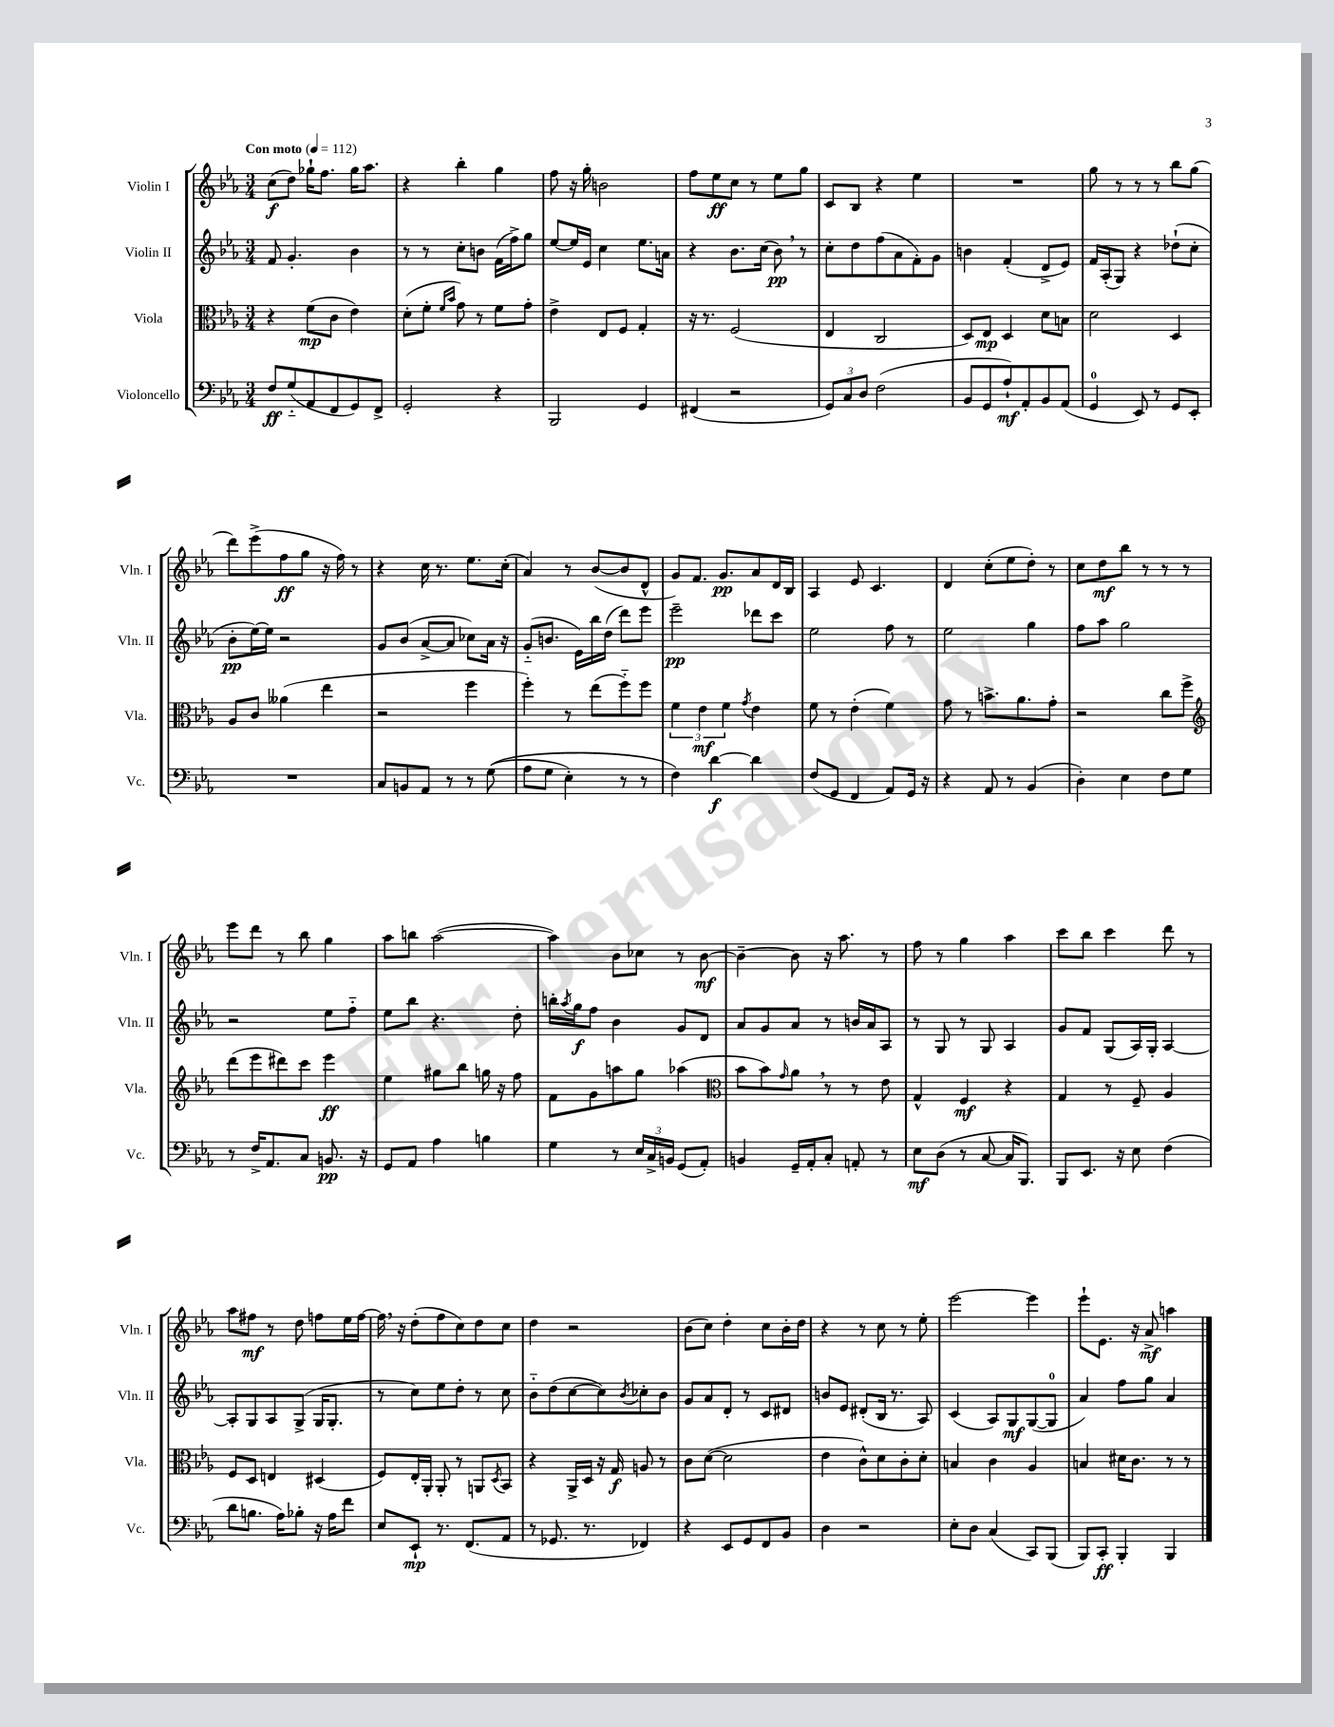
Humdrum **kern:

**kern	**dynam	**kern	**dynam	**kern	**dynam	**kern	**dynam
*part4	*part4	*part3	*part3	*part2	*part2	*part1	*part1
*staff4	*staff4	*staff3	*staff3	*staff2	*staff2	*staff1	*staff1
*I"Violoncello	*	*I"Viola	*	*I"Violin II	*	*I"Violin I	*
*I'Vc.	*	*I'Vla.	*	*I'Vln. II	*	*I'Vln. I	*
*clefF4	*	*clefC3	*	*clefG2	*	*clefG2	*
*k[b-e-a-]	*	*k[b-e-a-]	*	*k[b-e-a-]	*	*k[b-e-a-]	*
*M3/4	*	*M3/4	*	*M3/4	*	*M3/4	*
*MM112	*	*MM112	*	*MM112	*	*MM112	*
=1	=1	=1	=1	=1	=1	=1	=1
!	!	!	!	!	!	!LO:TX:a:B:t=Con moto	!
8F/L	ff	4r	.	8f/	.	(8cc\L	f
(8G/	.	.	.	4.g'/	.	8dd\J)	.
8AA-/	.	(8f\L	mp	.	.	16gg-X`\KL	.
.	.	.	.	.	.	8.ff\J	.
8FF/	.	8c\J	.	.	.	.	.
8GG/)	.	4e-\)	.	4b-\	.	16gg-\KL	.
.	.	.	.	.	.	8.aa-\J	.
8FF^/J	.	.	.	.	.	.	.
=2	=2	=2	=2	=2	=2	=2	=2
2GG'/	.	(8d'\L	.	8r	.	4r	.
.	.	8f'\J	.	8r	.	.	.
.	.	16qqf/LL	.	.	.	.	.
.	.	16qqb-/JJ	.	.	.	.	.
.	.	8g\)	.	8cc'\L	.	4bb-'\	.
.	.	8r	.	8bn\J	.	.	.
4r	.	8f\L	.	(16f\LL	.	4gg\	.
.	.	.	.	16ff^\J)	.	.	.
.	.	8g'\J	.	8gg\J	.	.	.
=3	=3	=3	=3	=3	=3	=3	=3
2BBB-/	.	4e-^\	.	[8ee-/L	.	8ff\	.
.	.	.	.	16ee-/L]	.	16r	.
.	.	.	.	16e-/JJ	.	16gg'\	.
.	.	8E-/L	.	4cc\	.	2bn\	.
.	.	8F/J	.	.	.	.	.
4GG/	.	4G'/	.	8.ee-\L	.	.	.
.	.	.	.	16an\Jk	.	.	.
=4	=4	=4	=4	=4	=4	=4	=4
(4FF#X/	.	16r	.	4r	.	8ff\L	.
.	.	8.r	.	.	.	.	.
.	.	.	.	.	.	8ee-\	ff
2r	.	(2F/	.	8.b-\L	.	8cc\J	.
.	.	.	.	.	.	8r	.
.	.	.	.	(16cc\Jk	.	.	.
.	.	.	.	8b-,\)	pp	8ee-\L	.
.	.	.	.	8r	.	8gg\J	.
=5	=5	=5	=5	=5	=5	=5	=5
12GG/L)	.	4E-/	.	8cc'\L	.	8c/L	.
12C/	.	.	.	.	.	.	.
.	.	.	.	8dd\	.	8B-/J	.
12D/J	.	.	.	.	.	.	.
(2F\	.	2C/	.	(8ff\	.	4r	.
.	.	.	.	8a-\	.	.	.
.	.	.	.	8f'\)	.	4ee-\	.
.	.	.	.	8g\J	.	.	.
=6	=6	=6	=6	=6	=6	=6	=6
8BB-/L	.	8D/L)	.	4bn\	.	2.r	.
8GG/	.	8E-/J	mp	.	.	.	.
8A-`/)	mf	4D/	.	(4f'/	.	.	.
8AA-'/	.	.	.	.	.	.	.
8BB-/	.	8d\L	.	8d^/L	.	.	.
(8AA-/J	.	8Bn\J	.	8e-/J)	.	.	.
=7	=7	=7	=7	=7	=7	=7	=7
4GG/	.	2d\	.	16f/LL	.	8gg\	.
.	.	.	.	(16A-'/J	.	.	.
.	.	.	.	8G/J)	.	8r	.
8EE-/)	.	.	.	4r	.	8r	.
8r	.	.	.	.	.	8r	.
8GG/L	.	4D/	.	(8dd-X`\L	.	8bb-\L	.
8EE-'/J	.	.	.	8cc'\J	.	(8gg\J	.
!!LO:LB:g=z
=8	=8	=8	=8	=8	=8	=8	=8
2.r	.	8A-/L	.	8b-'\L	pp	8ddd\L)	.
.	.	8c/J	.	[16ee-\L)	.	(8eee-^\	.
.	.	.	.	16ee-\JJ]	.	.	.
.	.	(4a--X\	.	2r	.	8ff\	ff
.	.	.	.	.	.	8gg\J	.
.	.	4ee-\	.	.	.	16r	.
.	.	.	.	.	.	16ff\)	.
.	.	.	.	.	.	8r	.
=9	=9	=9	=9	=9	=9	=9	=9
8C/L	.	2r	.	8g/L	.	4r	.
8BBn/	.	.	.	(8b-/J	.	.	.
8AA-/J	.	.	.	[8a-^/L	.	16cc\	.
.	.	.	.	.	.	8.r	.
8r	.	.	.	8a-/J]	.	.	.
8r	.	4ff\	.	8cc-X\L)	.	8.ee-\L	.
((8G\	.	.	.	16a-\Jk	.	.	.
.	.	.	.	16r	.	(16cc'\Jk	.
=10	=10	=10	=10	=10	=10	=10	=10
8A-\L	.	4ff'\)	.	(8g/L	.	4a-/)	.
8G\J	.	.	.	8.bn/J	.	.	.
4E-'\)	.	8r	.	.	.	8r	.
.	.	.	.	16e-\LL)	.	.	.
.	.	(8ee-\L	.	16bb-\	.	([8b-/L	.
.	.	.	.	(16dd\JJ	.	.	.
8r	.	8ff\)	.	8ddd\L)	.	8b-/]	.
8r	.	8ff\J	.	8eee-\J	.	8d^^/J	.
=11	=11	=11	=11	=11	=11	=11	=11
4F\)	.	6f\	.	2eee-~\	pp	8g/L)	.
.	.	.	.	.	.	8.f/J	.
.	.	6e-\	mf	.	.	.	.
[4d\	f	.	.	.	.	.	.
.	.	.	.	.	.	8.g/L	pp
.	.	6f\	.	.	.	.	.
.	.	8qg/	.	.	.	.	.
4d\]	.	4e-\	.	8ddd-X\L	.	8a-/	.
.	.	.	.	8ccc\J	.	16d/L	.
.	.	.	.	.	.	16B-/JJ	.
=12	=12	=12	=12	=12	=12	=12	=12
(8F/L	.	8f\	.	2ee-\	.	4A-/	.
8GG/J	.	8r	.	.	.	.	.
4FF/	.	(4e-'\	.	.	.	8e-/	.
.	.	.	.	.	.	4.c/	.
8AA-/L)	.	4f\)	.	8ff\	.	.	.
16GG/Jk	.	.	.	8r	.	.	.
16r	.	.	.	.	.	.	.
=13	=13	=13	=13	=13	=13	=13	=13
4r	.	8g\	.	2ee-\	.	4d/	.
.	.	8r	.	.	.	.	.
8AA-/	.	8.bn^\L	.	.	.	(8cc'\L	.
8r	.	.	.	.	.	8ee-\	.
.	.	8.a-\	.	.	.	.	.
(4BB-/	.	.	.	4gg\	.	8dd'\J)	.
.	.	8g'\J	.	.	.	8r	.
=14	=14	=14	=14	=14	=14	=14	=14
4D'\)	.	2r	.	8ff\L	.	8cc\L	.
.	.	.	.	8aa-\J	.	8dd\	mf
4E-\	.	.	.	2gg\	.	8bb-\J	.
.	.	.	.	.	.	8r	.
8F\L	.	8cc\L	.	.	.	8r	.
8G\J	.	8ff^\J	.	.	.	8r	.
!!LO:LB:g=z
=15	=15	=15	=15	=15	=15	=15	=15
*	*	*clefG2	*	*	*	*	*
8r	.	(8ddd\L	.	2r	.	8eee-\L	.
16F^/KL	.	8eee-\	.	.	.	8ddd\J	.
8.AA-/	.	.	.	.	.	.	.
.	.	8ddd#X\)	.	.	.	8r	.
8C/J	.	8ccc\J	.	.	.	8bb-\	.
8.BBn/	pp	4eee-\	ff	8ee-\L	.	4gg\	.
.	.	.	.	8ff\J	.	.	.
16r	.	.	.	.	.	.	.
=16	=16	=16	=16	=16	=16	=16	=16
8GG/L	.	4ee-\	.	8ee-\L	.	8aa-\L	.
8AA-/J	.	.	.	8bb-\J	.	8bbn\J	.
4A-\	.	8gg#X\L	.	4.r	.	([2aa-\	.
.	.	8bb-\J	.	.	.	.	.
4Bn\	.	16ggn\	.	.	.	.	.
.	.	16r	.	.	.	.	.
.	.	8ff\	.	8dd'\	.	.	.
=17	=17	=17	=17	=17	=17	=17	=17
4G\	.	8f\L	.	16bbn'\LL	.	4aa-\])	.
.	.	.	.	8qaa-/	.	.	.
.	.	.	.	16gg\J	f	.	.
.	.	8g\	.	8ff\J	.	.	.
8r	.	8aan\	.	4b-\	.	8b-\L	.
24E-/LL	.	8gg\J	.	.	.	8cc-X\J	.
24C^/	.	.	.	.	.	.	.
24BBn/JJ	.	.	.	.	.	.	.
(8GG/L	.	(4aa-X\	.	8g/L	.	8r	.
8AA-'/J)	.	.	.	8d/J	.	[8b-\	mf
=18	=18	=18	=18	=18	=18	=18	=18
*	*	*clefC3	*	*	*	*	*
4BBn/	.	8b-\L	.	8a-/L	.	4b-~\_	.
.	.	8b-\)	.	8g/	.	.	.
.	.	16qqg/	.	.	.	.	.
16GG~/LL	.	8a-,\J	.	8a-/J	.	8b-\]	.
16AA-'/J	.	.	.	.	.	.	.
8C'/J	.	8r	.	8r	.	16r	.
.	.	.	.	.	.	8.aa-\	.
8AAn'/	.	8r	.	16bn/LL	.	.	.
.	.	.	.	16a-/J	.	.	.
8r	.	8e-\	.	8A-/J	.	8r	.
=19	=19	=19	=19	=19	=19	=19	=19
8E-\L	mf	4G^^/	.	8r	.	8ff\	.
(8D\J	.	.	.	8G/	.	8r	.
8r	.	4F/	mf	8r	.	4gg\	.
[8C/	.	.	.	8G/	.	.	.
16C/KL]	.	4r	.	4A-/	.	4aa-\	.
8.BBB-/J)	.	.	.	.	.	.	.
=20	=20	=20	=20	=20	=20	=20	=20
8BBB-/L	.	4G/	.	8g/L	.	8ccc\L	.
8.EE-/J	.	.	.	8f/J	.	8bb-\J	.
.	.	8r	.	(8G/L	.	4ccc\	.
16r	.	.	.	.	.	.	.
8E-\	.	8F~/	.	16A-/L)	.	.	.
.	.	.	.	16G'/JJ	.	.	.
(4F\	.	4A-/	.	[4A-/	.	8ddd\	.
.	.	.	.	.	.	8r	.
!!LO:LB:g=z
=21	=21	=21	=21	=21	=21	=21	=21
8d\L	.	8F/L	.	8A-'/L]	.	8aa-\L	.
8.Bn\J	.	8D/J	.	8G/	.	8ff#X\J	mf
.	.	4En/	.	8A-/	.	8r	.
16A-\KL)	.	.	.	.	.	.	.
8B-X'\J	.	.	.	(8G^/J	.	8dd\	.
16r	.	(4D#X/	.	16G/KL	.	8ffn\L	.
16A-\KL	.	.	.	8.G'/J	.	.	.
8f\J	.	.	.	.	.	16ee-\L	.
.	.	.	.	.	.	[16ff\JJ	.
=22	=22	=22	=22	=22	=22	=22	=22
8E-/L	.	8F/L)	.	8r	.	16ff,\]	.
.	.	.	.	.	.	16r	.
8EE-`/J	mp	16E-'/L	.	8cc\L)	.	(8dd'\L	.
.	.	16AA-'/JJ	.	.	.	.	.
8.r	.	8AA-'/	.	8ee-\	.	8ff\	.
.	.	8r	.	8dd'\J	.	8cc\)	.
(8.FF/L	.	.	.	.	.	.	.
.	.	8AAn/L	.	8r	.	8dd\	.
.	.	8qD/	.	.	.	.	.
8AA-/J	.	8BB-/J	.	8cc\	.	8cc\J	.
=23	=23	=23	=23	=23	=23	=23	=23
8r	.	4r	.	8b-\L	.	4dd\	.
8.GG-X/	.	.	.	(8dd\	.	.	.
.	.	16AA-^/LL	.	[8cc\	.	2r	.
8.r	.	16D/JJ	.	.	.	.	.
.	.	16r	.	8cc\])	.	.	.
.	.	16G/	f	.	.	.	.
.	.	.	.	8qb-/	.	.	.
4FF-X/)	.	8An/	.	8cc-X'\	.	.	.
.	.	8r	.	8b-\J	.	.	.
=24	=24	=24	=24	=24	=24	=24	=24
4r	.	8c\L	.	8g/L	.	(8b-\L	.
.	.	([8d\J	.	8a-/	.	8cc\J)	.
8EE-/L	.	2d\]	.	8d'/J	.	4dd'\	.
8GG/	.	.	.	8r	.	.	.
8FF/	.	.	.	8c/L	.	8cc\L	.
8BB-/J	.	.	.	8d#X/J	.	16b-'\L	.
.	.	.	.	.	.	16dd\JJ	.
=25	=25	=25	=25	=25	=25	=25	=25
4D\	.	4e-\	.	8bn/L	.	4r	.
.	.	.	.	8e-/J	.	.	.
2r	.	8c^^\L)	.	(8d#X'/L	.	8r	.
.	.	8d\	.	16B-/Jk	.	8cc\	.
.	.	.	.	8.r	.	.	.
.	.	8c'\	.	.	.	8r	.
.	.	8d'\J	.	8A-/)	.	8ee-'\	.
=26	=26	=26	=26	=26	=26	=26	=26
8E-'\L	.	4Bn/	.	(4c/	.	[2eee-\	.
8D\J	.	.	.	.	.	.	.
(4C/	.	4c\	.	8A-/L)	.	.	.
.	.	.	.	8G/	mf	.	.
8CC/L)	.	4A-/	.	([8G/	.	4eee-\]	.
(8BBB-/J	.	.	.	8G/J]	.	.	.
=27	=27	=27	=27	=27	=27	=27	=27
8BBB-/L)	.	4Bn/	.	4a-/)	.	8eee-`\L	.
8CC'/J	ff	.	.	.	.	8.e-\J	.
4BBB-'/	.	16d#X\KL	.	8ff\L	.	.	.
.	.	8.c\J	.	.	.	16r	.
.	.	.	.	8gg\J	.	8a-^/	mf
4BBB-/	.	8r	.	4a-/	.	4aan\	.
.	.	8r	.	.	.	.	.
==	==	==	==	==	==	==	==
*-	*-	*-	*-	*-	*-	*-	*-
